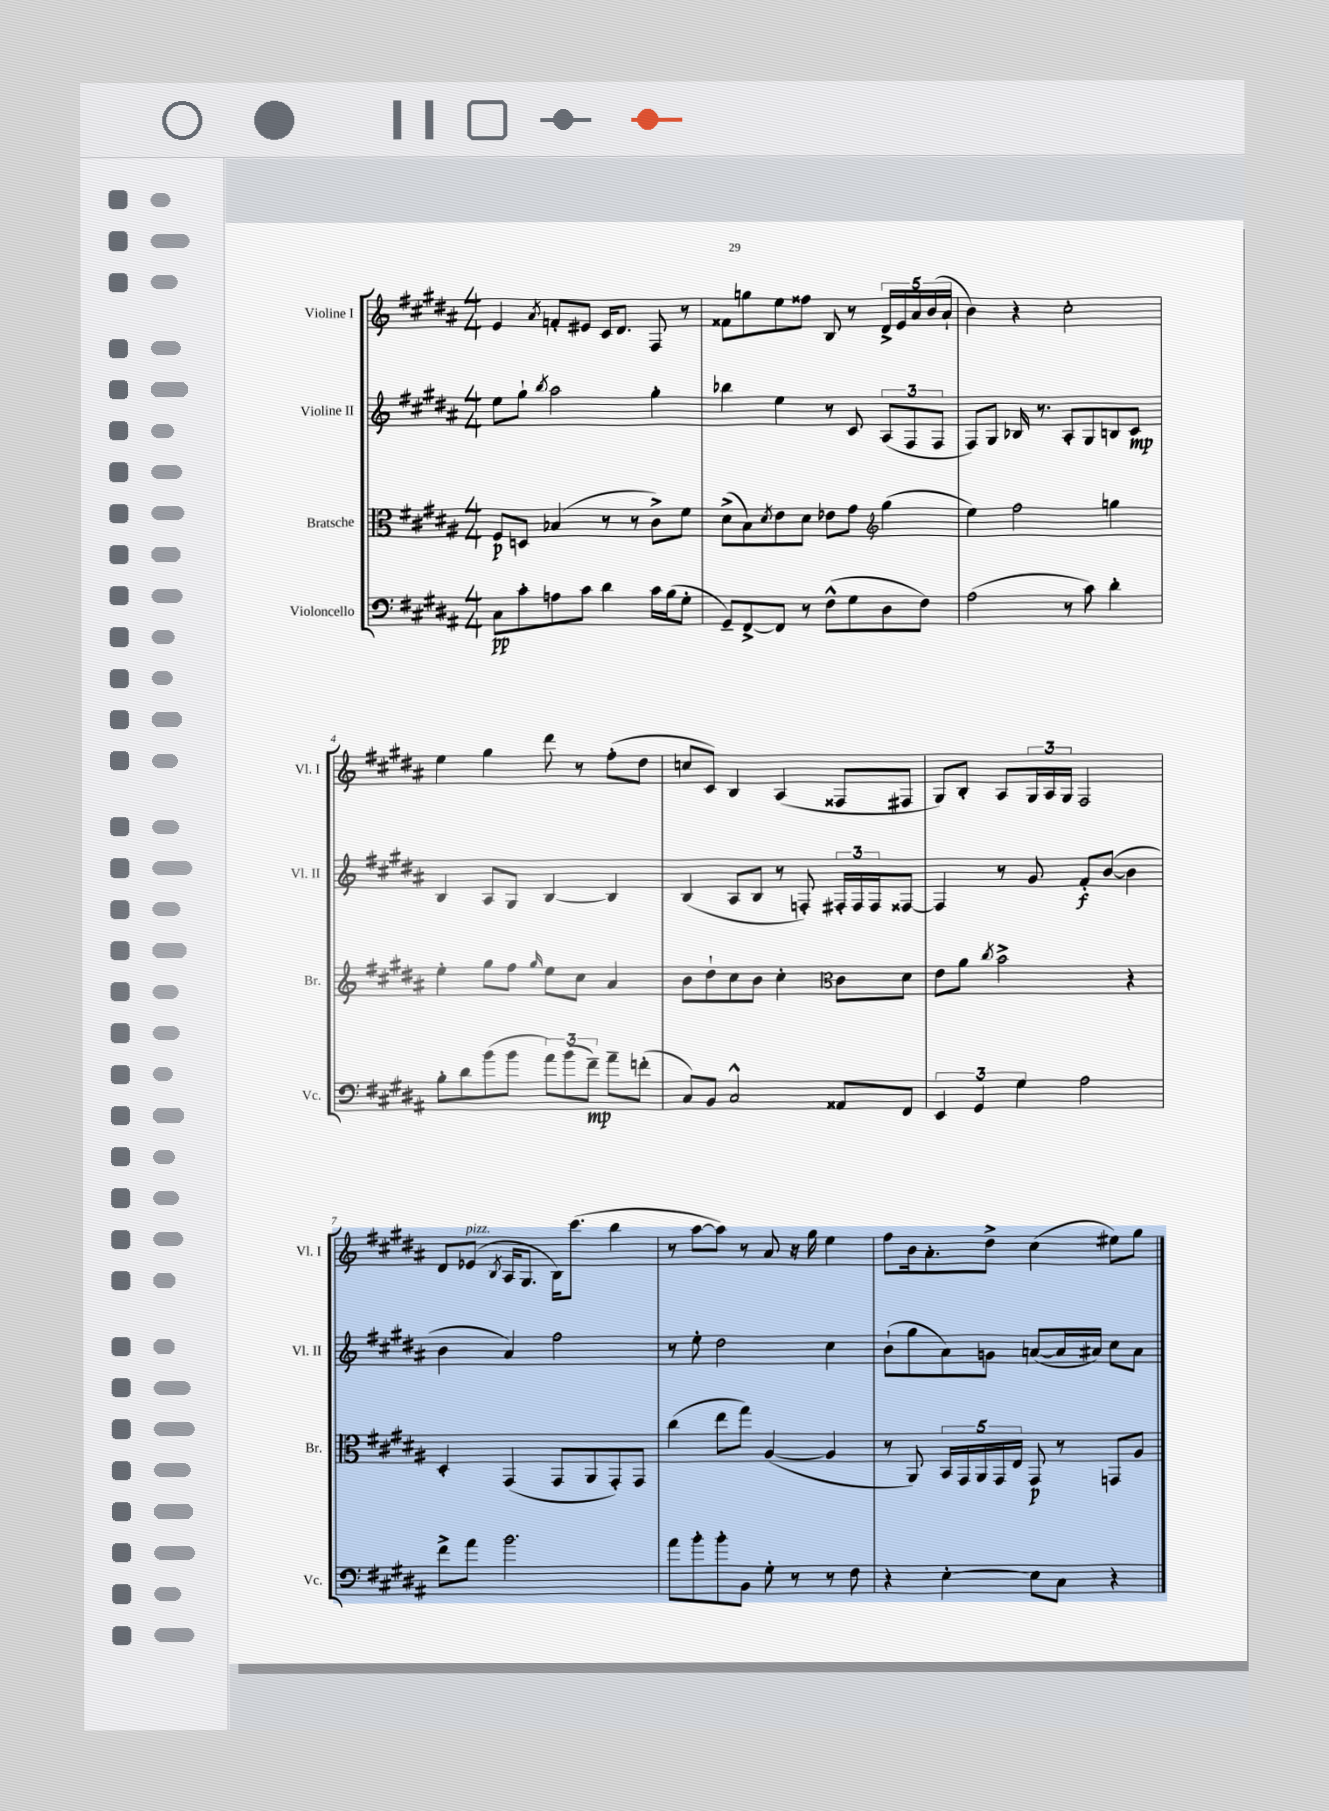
<<
\new StaffGroup <<
\new Staff = "s0" \with { instrumentName = "Violine I" shortInstrumentName = "Vl. I" } {
    \clef treble \key b \major \numericTimeSignature \time 4/4
    e'4 \acciaccatura { ais'8 } f'8-. eis'8 cis'16 dis'8. fis8 r8 |
    fisis'8 g''8 e''8 fisis''8 b8 r8 \tuplet 5/4 { dis'16-> e'16 ais'16 b'16( ais'16-! } |
    b'4) r4 cis''2-. |
    e''4 gis''4 dis'''8 r8 fis''8-.( dis''8 |
    c''8 cis'8) b4 ais4( fisis8 fis8 |
    gis8) b8-. ais8 \tuplet 3/2 { gis16 ais16 gis16 } fis2 |
    dis'8 ees'8^\markup { \italic "pizz." }( \acciaccatura { b8 } ais16 gis8. b16) cis'''8.( b''4 |
    r8 ais''8~ ais''8) r8 ais'8 r16 gis''16 e''4 |
    fis''8 b'16 ais'8.-. dis''8-> cis''4( eis''8) gis''8 \bar "|." |
}
\new Staff = "s1" \with { instrumentName = "Violine II" shortInstrumentName = "Vl. II" } {
    \clef treble \key b \major \numericTimeSignature \time 4/4
    e''8 gis''8-! \acciaccatura { b''8 } ais''2 gis''4-. |
    bes''4 e''4 r8 cis'8 \tuplet 3/2 { ais8( fis8 fis8 } |
    fis8) gis8 bes16 r8. ais8-. gis8 b8 cis'8\mp |
    b4 ais8 gis8 b4~ b4 |
    b4( ais8 b8 r8 f8-.) \tuplet 3/2 { fis16-. fis16 fis16 } fisis8~ |
    fisis4 r8 gis'8 fis'8-.\f b'8~( b'4 |
    b'4 ais'4) fis''2 |
    r8 e''8-. dis''2 cis''4 |
    b'8-!( gis''8 ais'8) g'8 a'8~( a'16 ais'16) cis''8 ais'8 \bar "|." |
}
\new Staff = "s2" \with { instrumentName = "Bratsche" shortInstrumentName = "Br." } {
    \clef alto \key b \major \numericTimeSignature \time 4/4
    fis8\p d8 bes4( r8 r8 cis'8->) fis'8 |
    dis'8->( b8) \acciaccatura { dis'8 } e'8 dis'8 ees'8 gis'8 \clef treble gis''4( |
    e''4) fis''2 g''4 |
    e''4-. gis''8 fis''8 \grace { gis''16 } e''8 cis''8 ais'4 |
    b'8 dis''8-! cis''8 b'8 cis''4-. \clef alto cis'8 dis'8 |
    e'8 ais'8 \acciaccatura { cis''8 } b'2-> r4 |
    dis4-. gis,4( gis,8 ais,8 gis,8-.) gis,8 |
    cis''4( e''8 gis''8) ais4~( ais4 |
    r8 ais,8) \tuplet 5/4 { b,16 gis,16 ais,16 gis,16 e16 } gis,8\p r8 g,8 ais8 \bar "|." |
}
\new Staff = "s3" \with { instrumentName = "Violoncello" shortInstrumentName = "Vc." } {
    \clef bass \key b \major \numericTimeSignature \time 4/4
    cis8\pp cis'8-. a8 cis'8 dis'4 cis'16 b16( gis8-. |
    gis,8--) fis,8~-> fis,8 r8 fis8-^( gis8 dis8 fis8) |
    ais2( r8 cis'8) dis'4-. |
    b8-. dis'8 b'8( b'8 \tuplet 3/2 { ais'8) b'8( fis'8--\mp) } ais'8-- f'8-.( |
    cis8) b,8 cis2-^ aisis,8 fis,8 |
    \tuplet 3/2 { e,4 gis,4 gis4 } ais2 |
    fis'8-> ais'8 b'2. |
    ais'8 b'8-. b'8-. b,8 gis8-. r8 r8 fis8 |
    r4 e4~-. e8 cis8 r4 \bar "|." |
}
>>
>>
